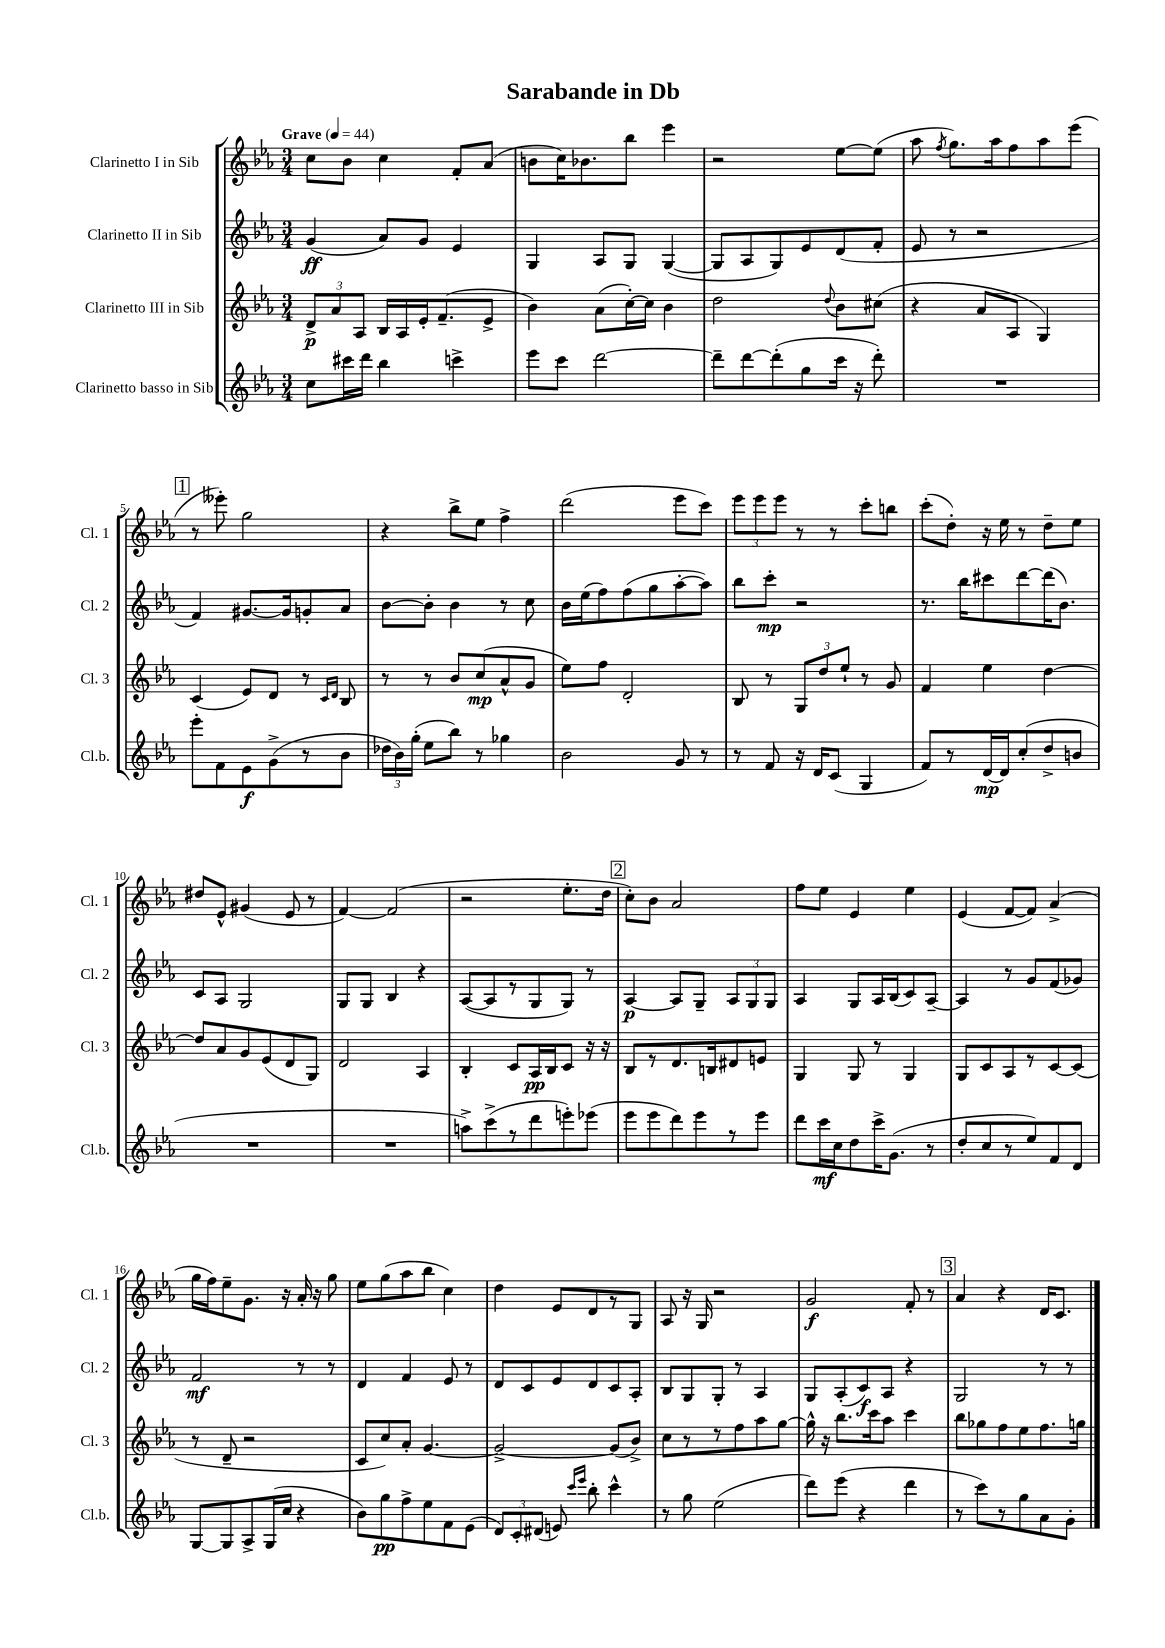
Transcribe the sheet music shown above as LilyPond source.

\header { title = "Sarabande in Db" }
<<
\new StaffGroup <<
\new Staff = "s0" \with { instrumentName = "Clarinetto I in Sib" shortInstrumentName = "Cl. 1" } {
    \clef treble \key ees \major \numericTimeSignature \time 3/4 \tempo "Grave" 4 = 44
    \autoBeamOff c''8[ bes'8] c''4 f'8[-. aes'8]( |
    b'8[ c''16) bes'8. bes''8] ees'''4 |
    r2 ees''8[~ ees''8]( |
    aes''8 \acciaccatura { f''8 } g''8.[) aes''16 f''8 aes''8 ees'''8]( |
    \mark \markup { \box "1" } r8 eeses'''8-.) g''2 |
    r4 bes''8[-> ees''8] f''4-> |
    d'''2( ees'''8[ c'''8]) |
    \tuplet 3/2 { ees'''8[ ees'''8 ees'''8] } r8 r8 c'''8[-. b''8] |
    c'''8[-.( d''8]-.) r16 ees''16 r8 d''8[-- ees''8] |
    dis''8[ ees'8]-^ gis'4( ees'8 r8 |
    f'4~) f'2( |
    r2 ees''8.[-. d''16] |
    \mark \markup { \box "2" } c''8[-.) bes'8] aes'2 |
    f''8[ ees''8] ees'4 ees''4 |
    ees'4( f'8[~ f'8]) aes'4->( |
    g''16[ f''16) ees''8-- g'8.] r16 aes'16-. r16 g''8 |
    ees''8[ g''8( aes''8 bes''8] c''4) |
    d''4 ees'8[ d'8 r8 g8] |
    aes8 r16 g16 r2 |
    g'2\f f'8-. r8 |
    \mark \markup { \box "3" } aes'4 r4 d'16[ c'8.] \bar "|." |
}
\new Staff = "s1" \with { instrumentName = "Clarinetto II in Sib" shortInstrumentName = "Cl. 2" } {
    \clef treble \key ees \major \numericTimeSignature \time 3/4
    \autoBeamOff g'4\ff( aes'8[) g'8] ees'4 |
    g4 aes8[ g8] g4~( |
    g8[ aes8 g8) ees'8 d'8( f'8]-. |
    ees'8 r8 r2 |
    \mark \markup { \box "1" } f'4) gis'8.[~ gis'16 g'8-. aes'8] |
    bes'8[~ bes'8]-. bes'4 r8 c''8 |
    bes'16[ ees''16( f''8) f''8( g''8 aes''8~-. aes''8]) |
    bes''8[ c'''8]-.\mp r2 |
    r8. bes''16[ cis'''8 d'''8~ d'''16( bes'8.]) |
    c'8[ aes8] g2 |
    g8[ g8] bes4 r4 |
    aes8[~( aes8 r8 g8 g8]) r8 |
    \mark \markup { \box "2" } aes4~\p aes8[ g8]-- \tuplet 3/2 { aes8[ g8 g8] } |
    aes4 g8[ aes16 bes16( c'8) aes8]~-- |
    aes4 r8 g'8[ f'8( ges'8]) |
    f'2\mf r8 r8 |
    d'4 f'4 ees'8 r8 |
    d'8[ c'8 ees'8 d'8 c'8 aes8]-. |
    bes8[ g8 g8]-. r8 aes4 |
    g8[ aes8-.( c'8\f) aes8] r4 |
    \mark \markup { \box "3" } g2 r8 r8 \bar "|." |
}
\new Staff = "s2" \with { instrumentName = "Clarinetto III in Sib" shortInstrumentName = "Cl. 3" } {
    \clef treble \key ees \major \numericTimeSignature \time 3/4
    \autoBeamOff \tuplet 3/2 { d'8[->\p aes'8 aes8] } bes16[ aes16 ees'16-. f'8.--( ees'8]-> |
    bes'4) aes'8[( c''16~-.) c''16] bes'4 |
    d''2 \appoggiatura { d''8 } bes'8[ cis''8]( |
    r4 aes'8[ aes8] g4) |
    \mark \markup { \box "1" } c'4( ees'8[) d'8] r8 \grace { c'16[ d'16] } bes8 |
    r8 r8 bes'8[ c''8\mp( aes'8-^ g'8] |
    ees''8[) f''8] d'2-. |
    bes8 r8 \tuplet 3/2 { g8[ d''8 ees''8]-! } r8 g'8 |
    f'4 ees''4 d''4~ |
    d''8[ aes'8 g'8 ees'8( d'8 g8]) |
    d'2 aes4 |
    bes4-. c'8[ aes16\pp bes16 c'8] r16 r16 |
    \mark \markup { \box "2" } bes8[ r8 d'8. b16 dis'8 e'8] |
    g4 g8 r8 g4 |
    g8[ c'8 aes8 r8 c'8~ c'8]( |
    r8 d'8-- r2 |
    c'8[ c''8) aes'8]-. g'4.~ |
    g'2~-> g'8[( bes'8]->) |
    c''8[ r8 r8 f''8 aes''8 g''8]~ |
    g''16-^ r16 bes''8.[ c'''16 aes''8] c'''4 |
    \mark \markup { \box "3" } bes''8[ ges''8 f''8 ees''8 f''8. g''16] \bar "|." |
}
\new Staff = "s3" \with { instrumentName = "Clarinetto basso in Sib" shortInstrumentName = "Cl.b." } {
    \clef treble \key ees \major \numericTimeSignature \time 3/4
    \autoBeamOff c''8[ cis'''16 d'''16] bes''4 c'''4-> |
    ees'''8[ c'''8] d'''2~ |
    d'''8[-- d'''8~ d'''8-.( g''8 c'''16] r16 d'''8-.) |
    R2. |
    \mark \markup { \box "1" } ees'''8[-. f'8 ees'8\f g'8->( r8 bes'8] |
    \tuplet 3/2 { des''16[ bes'16) g''16]-.( } ees''8[ bes''8]) r8 ges''4 |
    bes'2 g'8 r8 |
    r8 f'8 r16 d'16[ c'8]( g4 |
    f'8[) r8 d'16~\mp d'16 c''8-.( d''8-> b'8] |
    R2. |
    R2. |
    a''8[->) c'''8->( r8 d'''8 e'''8-.) ees'''8]( |
    \mark \markup { \box "2" } ees'''8[ ees'''8 d'''8) ees'''8 r8 ees'''8] |
    d'''8[ c'''16\mf c''16 d''8 c'''16-> g'8.]( r8 |
    d''8[-. c''8 r8 ees''8) f'8 d'8] |
    g8[~ g8 aes8-> g16( c''16] r4 |
    bes'8[) g''8\pp f''8-> ees''8 f'8 ees'8]( |
    \tuplet 3/2 { d'8[) c'8-. dis'8]( } e'8) \grace { c'''16[ ees'''16] } bes''8-. c'''4-^ |
    r8 g''8 ees''2( |
    d'''8[) ees'''8]( r4 d'''4 |
    \mark \markup { \box "3" } r8 c'''8[) r8 g''8 aes'8 g'8]-. \bar "|." |
}
>>
>>
